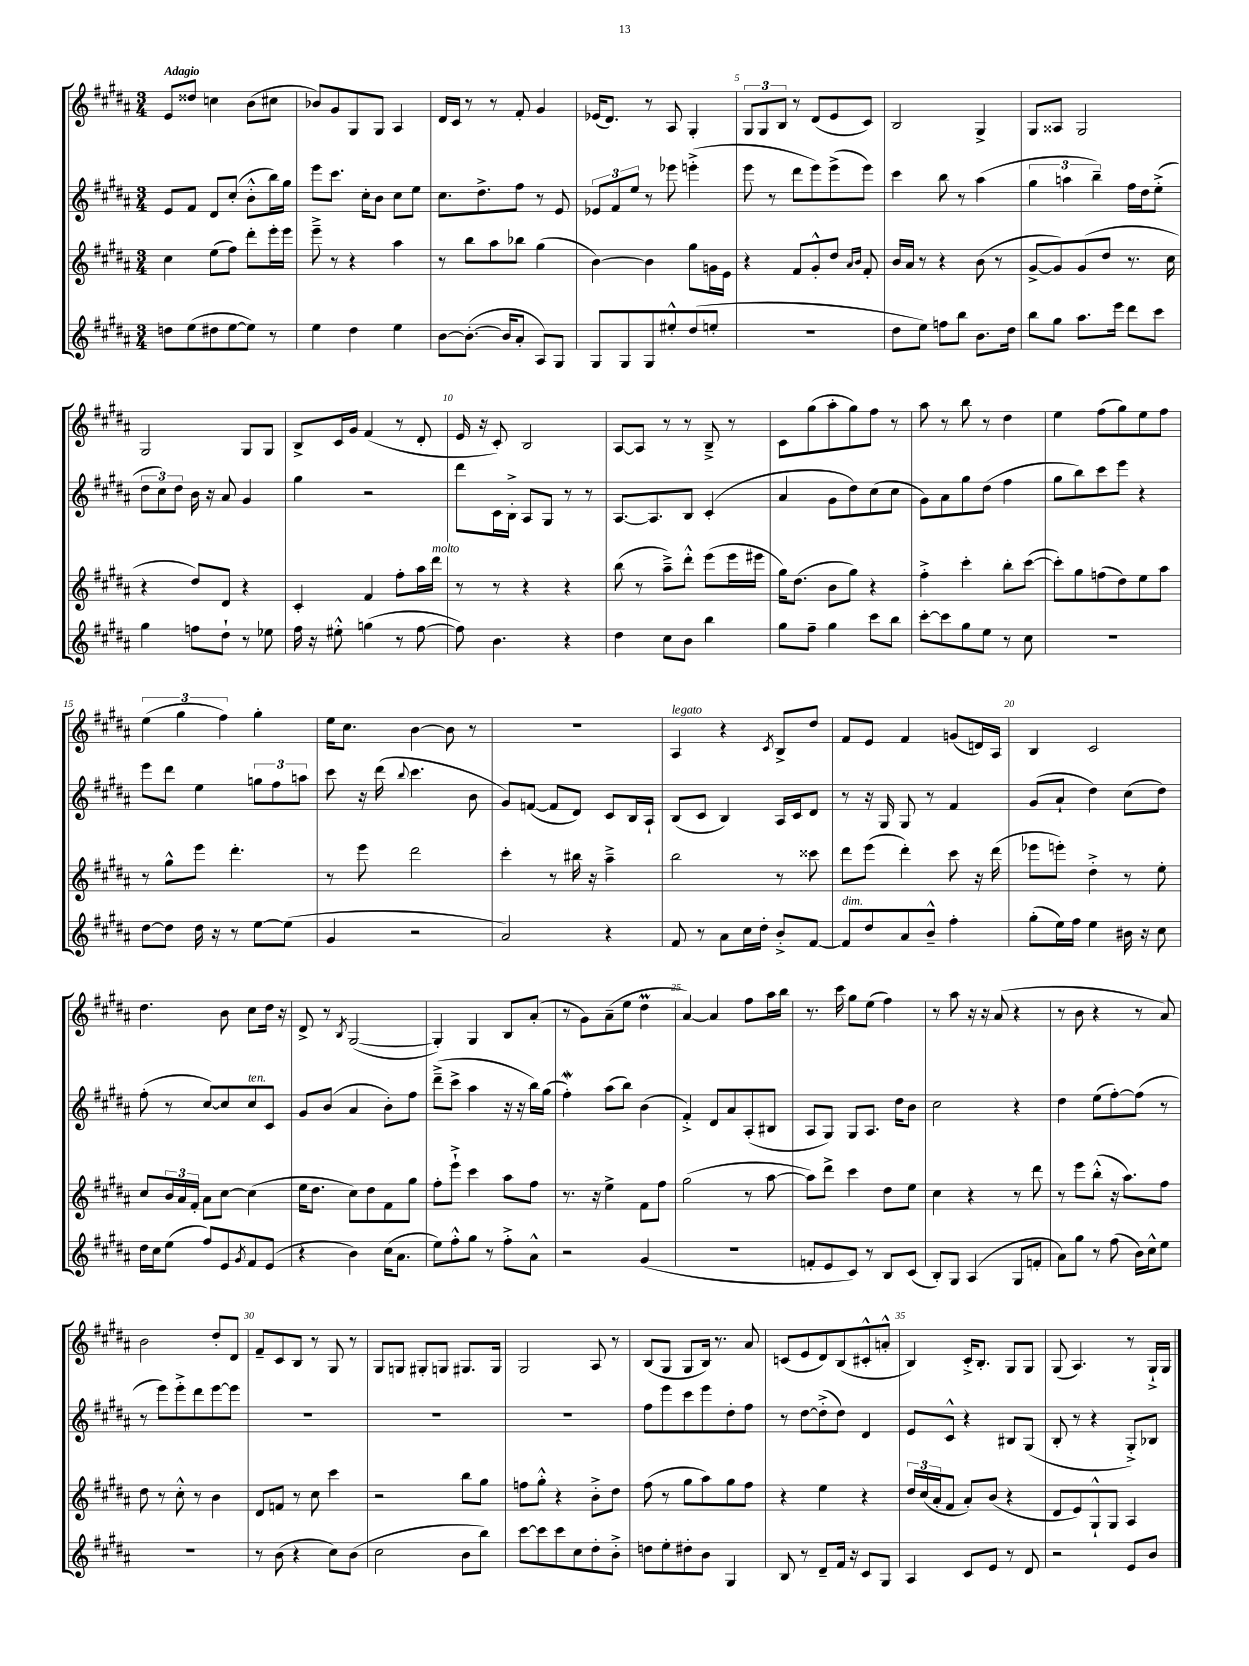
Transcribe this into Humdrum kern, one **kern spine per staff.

**kern	**kern	**kern	**kern
*staff4	*staff3	*staff2	*staff1
*clefG2	*clefG2	*clefG2	*clefG2
*k[f#c#g#d#a#]	*k[f#c#g#d#a#]	*k[f#c#g#d#a#]	*k[f#c#g#d#a#]
*M3/4	*M3/4	*M3/4	*M3/4
8dd\L	4cc#\	8e/L	8e/L
(8ee\	.	8f#/J	8dd##/J
8dd#\	(8ee\L	8d#/L	4cc\
[8ee\	8ff#\J)	(8cc#'/J	.
8ee\]J)	8ddd#'\L	8b'^^\L	(8b\L
8r	16eee'\L	16bb\L)	8cc#\J
.	16eee\JJ	16gg#\JJ	.
=	=	=	=
4ee\	8eee~^\	8eee\L	8b-/L)
.	8r	8.ccc#\J	8g#/
4dd#\	4r	.	8G#/
.	.	16cc#'\LK	.
.	.	8b\J	8G#/J
4ee\	4aa#\	8cc#\L	4A#/
.	.	8ee\J	.
=	=	=	=
[8b\L	8r	8.cc#\L	16d#/LL
.	.	.	16c#/JJ
(8.b'\_J	8bb\L	.	8r
.	.	8.dd#^\	.
.	8aa#\	.	8r
16b/]LK	.	.	.
8a#'/J	8bb-\J	8ff#\J	8f#'/
8A#/L)	(4gg#\	8r	4g#/
8G#/J	.	8e/	.
=	=	=	=
8G#/L	[4b\)	12e-/L	(16e-/LK
.	.	.	8.d#/J)
.	.	12f#/	.
8G#/	.	.	.
.	.	12ee/J	.
8G#/	4b\]	8r	8r
8ee#'^^/	.	8eee-\	8A#/
(8dd#/	8gg#\L	(4eee'^\	4G#'/
8ee'/J	16g\L	.	.
.	16e\JJ	.	.
=	=	=	=
2.r	4r	8eee\	12G#/L
.	.	.	12G#/
.	.	8r	.
.	.	.	12B/J
.	8f#/L	8ddd#\L	8r
.	8g#'^^/	8eee\)	(8d#/L
.	8dd#/J	(8eee^\	8e/
.	16qqa#/LL	.	.
.	16qqb/JJ	.	.
.	8f#'/	8eee\J)	8c#/J)
=	=	=	=
8dd#\L	16b/LL	4ccc#\	2B/
.	16a#/JJ	.	.
8ee\J)	8r	.	.
8ff\L	4r	8bb\	.
8bb\J	.	8r	.
8.b\L	(8b\	(4aa#\	4G#^/
.	8r	.	.
16dd#\Jk	.	.	.
=	=	=	=
8bb\L	[8g#^/L	6gg#\	8G#/L
8gg#\J	8g#/])	.	8A##/J
.	.	6aa\	.
8.aa#\L	(8g#/	.	2G#/
.	.	6bb~\)	.
.	8dd#/J	.	.
16eee\Jk	.	.	.
8ddd#\L	8.r	16ff#\LL	.
.	.	16dd#\J	.
8ccc#\J	.	(8ee'^\J	.
.	16cc#\	.	.
=	=	=	=
4gg#\	4r	12dd#\L	2G#/
.	.	12cc#\)	.
.	.	12dd#\J	.
8ff\L	8dd#/L)	16b\	.
.	.	16r	.
8dd#`\J	8d#/J	8a#/	.
8r	4r	4g#/	8G#/L
8ee-\	.	.	8G#/J
=	=	=	=
16ff#\	4c#'/	4gg#\	8B^/L
16r	.	.	.
8ee#'^^\	.	.	16c#/L
.	.	.	16g#/JJ
(4gg\	4f#/	2r	(4f#/
8r	8ff#'\L	.	8r
[8ff#\	16aa#\L	.	8d#'/
.	16ddd#\JJ	.	.
=	=	=	=
8ff#\])	8r	8ddd#\L	16e/
.	.	.	16r
4.b\	8r	16c#\L	8c#'/)
.	.	16B'^\JJ	.
.	4r	8A#/L	2B/
.	.	8G#/J	.
4r	4r	8r	.
.	.	8r	.
=	=	=	=
4dd#\	(8bb\	[8.A#/L	[8A#/L
.	8r	.	8A#/]J
.	.	8.A#/]	.
8cc#\L	8aa#~^\L)	.	8r
8b\J	8ddd#'^^\J	8B/J	8r
4bb\	(8eee\L	(4c#'/	8B~^/
.	16eee\L	.	8r
.	16eee#\JJ	.	.
=	=	=	=
8gg#\L	16gg#\LK)	4a#/	8c#\L
.	(8.dd#\J	.	.
8ff#~\J	.	.	(8gg#\
4gg#\	8b\L	8g#\L	8aa#'\
.	8gg#\J)	8dd#\)	8gg#\)
8ccc#\L	4r	(8cc#\	8ff#\J
8bb\J	.	8cc#\J	8r
=	=	=	=
[8ccc#'\L	4ff#'^\	8g#\L)	8aa#\
8ccc#\]	.	8a#\	8r
8gg#\	4ccc#'\	8gg#\	8bb\
8ee\J	.	(8dd#\J	8r
8r	8bb'\L	4ff#\	4dd#\
8cc#\	([8ccc#\J	.	.
=	=	=	=
2.r	8ccc#'\]L)	8gg#\L	4ee\
.	8gg#\	8bb\)	.
.	(8ff\	8ccc#\	(8ff#\L
.	8dd#\)	8eee\J	8gg#\)
.	8ee\	4r	8ee\
.	8aa#\J	.	8ff#\J
=	=	=	=
[8dd#\L	8r	8eee\L	(6ee\
8dd#\]J	8gg#^^\L	8ddd#\J	.
.	.	.	6gg#\
16dd#\	8eee\J	4ee\	.
16r	.	.	.
.	.	.	6ff#\)
8r	4.ddd#'\	.	.
[8ee\L	.	12gg\L	4gg#'\
.	.	12ff#\	.
(8ee\]J	.	.	.
.	.	12aa\J	.
=	=	=	=
4g#/	8r	8ccc#\	16ee\LK
.	.	.	8.cc#\J
.	8eee\	16r	.
.	.	(16ddd#\	.
.	.	8qqbb/	.
2r	2ddd#\	4.ccc#\	[4b\
.	.	.	8b\]
.	.	8b\	8r
=	=	=	=
2a#/)	4ccc#'\	8g#/L)	2.r
.	.	([8f/J	.
.	8r	8f/]L	.
.	16bb#\	8d#/J)	.
.	16r	.	.
4r	4aa#~^\	8c#/L	.
.	.	16B/L	.
.	.	16A#`/JJ	.
=	=	=	=
8f#/	2bb\	(8B/L	4A#/
8r	.	8c#/J	.
8a#\L	.	4B/)	4r
16cc#\L	.	.	.
16dd#'\JJ	.	.	.
.	.	.	8qc#/
8b'^/L	8r	16A#/LL	8B^/L
.	.	16c#/J	.
[8f#/J	8ccc##\	8d#/J	8dd#/J
=	=	=	=
8f#/]L	8ddd#\L	8r	8f#/L
8dd#/	(8eee\J	16r	8e/J
.	.	16G#/	.
8a#/	4ddd#'\)	8G#/	4f#/
8b~^^/J	.	8r	.
4ff#'\	8ccc#\	4f#/	(8g/L
.	16r	.	16d/L)
.	(16ddd#\	.	16A#/JJ
=	=	=	=
(8gg#'\L	8eee-\L	(8g#/L	4B/
16ee\L)	8eee'\J)	8a#`/J	.
16ff#\JJ	.	.	.
4ee\	4dd#'^\	4dd#\)	2c#/
16b#\	8r	(8cc#\L	.
16r	.	.	.
8cc#\	8ee'\	8dd#\J)	.
=	=	=	=
16dd#\LL	8cc#/L	(8ff#'\	4.dd#\
16cc#\J	.	.	.
(8ee\J	24b/L	8r	.
.	24a#/	.	.
.	24f#'/JJ	.	.
8ff#/L)	8a#\L	[8cc#/L)	.
8e/	[8cc#\J	8cc#/]	8b\
8qg#/	.	.	.
8f#/	(4cc#\]	8cc#/	8cc#\L
(8e/J	.	8c#/J	16dd#\Jk
.	.	.	16r
=	=	=	=
4r	16ee\LK	8g#/L	8d#^/
.	8.dd#\J	.	.
.	.	(8b/J	8r
.	.	.	8qB/
4b\)	8cc#\L)	4a#/	([2G#/
.	8dd#\	.	.
(16cc#\LK	8f#\	8b'\L)	.
8.a#\J	.	.	.
.	8gg#\J	8ff#\J	.
=	=	=	=
8ee\L)	8ff#'\L	(8ddd#~^\L	4G#'/])
8ff#'^^\	8eee`^\J	8ccc#^\J	.
8gg#\J	4ccc#\	4aa#\	4G#/
8r	.	.	.
8ff#'^\L	8aa#\L	16r	8B/L
.	.	16r	.
8a#^^\J	8ff#\J	16bb\LL)	(8a#'/J
.	.	(16gg#\JJ	.
=	=	=	=
2r	8.r	4ff#'\)	8r
.	.	.	8g#\L)
.	16r	.	.
.	4ee^\	(8aa#\L	(8a#~\
.	.	8bb\J)	8ee\J
(4g#/	8f#\L	(4b\	4dd#\
.	8ff#\J	.	.
=	=	=	=
2.r	(2gg#\	4f#'^/)	[4a#/)
.	.	8d#/L	4a#/]
.	.	8a#/	.
.	8r	(8A#'/	8ff#\L
.	[8aa#\	8B#/J	16aa#\L
.	.	.	16bb\JJ
=	=	=	=
8f'/L	8aa#\]L)	8A#/L	8.r
8e/	8ddd#^\J	8G#/J)	.
.	.	.	16ccc#\
8c#/J)	4ccc#\	8G#/L	8gg#\L
8r	.	8.A#/J	(8ee\J
8B/L	8dd#\L	.	4ff#\)
.	.	16dd#\LK	.
(8c#/J	8ee\J	8b\J	.
=	=	=	=
8B'/L)	4cc#\	2cc#\	8r
8G#/J	.	.	8aa#\
(4A#/	4r	.	16r
.	.	.	16r
.	.	.	(8a#/
8G#/L	8r	4r	4r
8f'/J	8ddd#\	.	.
=	=	=	=
8a#\L)	8r	4dd#\	8r
8gg#\J	8eee\L	.	8b\
8r	(8bb'^^\J	(8ee\L	4r
(8ff#\	16r	[8ff#'\)	.
.	8.aa#\L)	.	.
16b\LL)	.	(8ff#\]J	8r
16cc#^^\J	.	.	.
8ee\J	8ff#\J	8r	8a#/)
=	=	=	=
2.r	8dd#\	8r	2b\
.	8r	8eee\L)	.
.	8cc#'^^\	8eee'^\	.
.	8r	8ddd#\	.
.	4b\	[8eee\	8dd#'/L
.	.	8eee\]J	8d#/J
=	=	=	=
8r	8d#/L	2.r	8f#~/L
(8b\	8f/J	.	8c#/
4r	8r	.	8B/J
.	8cc#\	.	8r
8cc#\L)	4ccc#\	.	8G#/
(8b\J	.	.	8r
=	=	=	=
2cc#\	2r	2.r	8G#/L
.	.	.	8G/J
.	.	.	8G#'/L
.	.	.	8G/J
8b\L	8bb\L	.	8.G#/L
8bb\J)	8gg#\J	.	.
.	.	.	16G#/Jk
=	=	=	=
[8ccc#\L	8ff\L	2.r	2G#/
8ccc#\]	8gg#'^^\J	.	.
8ccc#\	4r	.	.
8cc#\	.	.	.
8dd#'\	8b'^\L	.	8A#/
8b'^\J	8dd#\J	.	8r
=	=	=	=
8dd\L	(8ff#\	8ff#\L	(8B/L
8ee'\	8r	8eee\	8G#/J
8dd#'\	8gg#\L	8ccc#\	8G#/L
8b\J	8aa#\)	8eee\	16B/Jk)
.	.	.	8.r
4G#/	8gg#\	8dd#'\	.
.	8ff#\J	8ff#\J	8a#/
=	=	=	=
8B/	4r	8r	(8c/L
8r	.	[8dd#\L	8e/
8d#~/L	4ee\	(8dd#'^\]	8d#/)
16f#/Jk	.	8dd#\J)	(8B/
16r	.	.	.
8c#/L	4r	4d#/	8c#'^^/
8G#/J	.	.	8a'^^/J
=	=	=	=
4A#/	24dd#/LL	8e/L	4B/)
.	(24cc#/	.	.
.	24a#'/J	.	.
.	8f#/J	8c#^^/J	.
8c#/L	8a#'/L)	4r	16c#'^/LK
.	.	.	8.B'/J
8e/J	(8b/J	.	.
8r	4r	8B#/L	8G#/L
8d#/	.	(8G#/J	8G#/J
=	=	=	=
2r	8d#/L	8B'/	(8G#/
.	8e/)	8r	4.A#/)
.	8G#`^^/	4r	.
.	8G#/J	.	.
8e/L	4A#/	8G#'^/L)	8r
8b/J	.	8B-/J	16G#`^/LL
.	.	.	16G#/JJ
==	==	==	==
*-	*-	*-	*-
